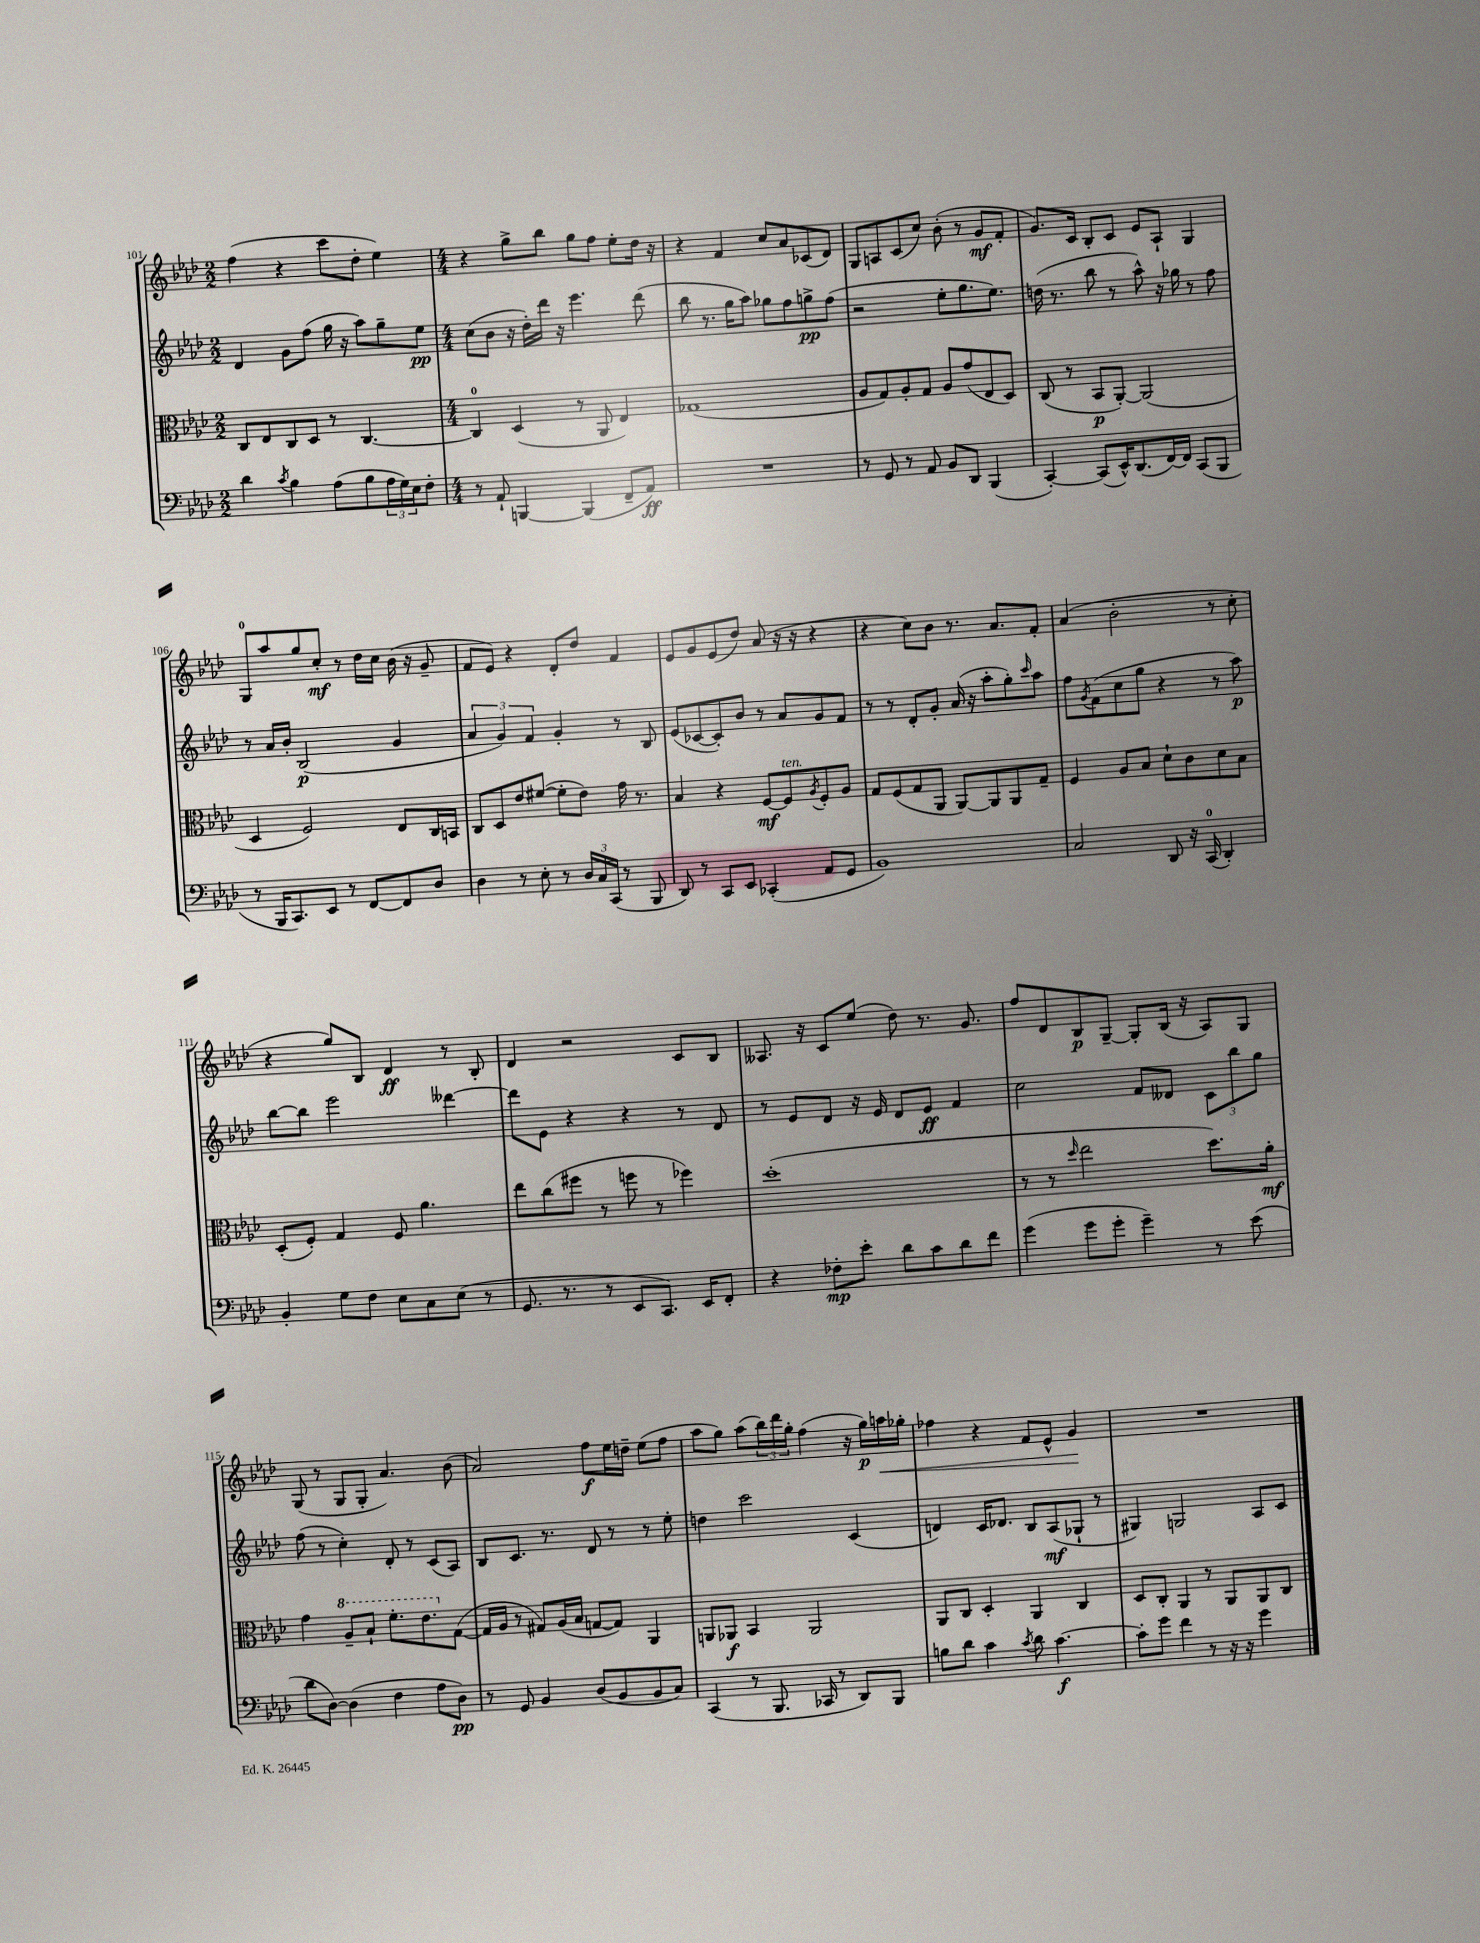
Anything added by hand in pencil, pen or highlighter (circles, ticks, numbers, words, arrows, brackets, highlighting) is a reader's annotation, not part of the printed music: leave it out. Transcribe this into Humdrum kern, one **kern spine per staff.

**kern	**kern	**kern	**kern
*staff4	*staff3	*staff2	*staff1
*clefF4	*clefC3	*clefG2	*clefG2
*k[b-e-a-d-]	*k[b-e-a-d-]	*k[b-e-a-d-]	*k[b-e-a-d-]
*M2/2	*M2/2	*M2/2	*M2/2
4d-	8C	4d-	(4ff
.	8E-	.	.
8qc	.	.	.
4B-	8C	8g	4r
.	8D-	(8ff	.
(8A-	8r	16gg	8ccc
.	.	16r	.
8B-	[4.C	8aa-)	8dd-'
24A-	.	8gg~	4ee-)
24G)	.	.	.
24E-	.	.	.
8F'	.	8ee-	.
=	=	=	=
*M4/4	*M4/4	*M4/4	*M4/4
8r	4C]	(8cc	4r
8AA-`	.	8b-	.
[4BBB	(4D-	16r	8gg^
.	.	16dd-')	.
.	.	16ddd-	8bb-
.	.	16r	.
(4BBB]	8r	4.eee-	8gg
.	8AA-	.	8ff
8FF~	4E-)	.	8ee-'
8AA-)	.	(8ddd-	16dd-
.	.	.	16r
=	=	=	=
1r	(1G-	8bb-	4r
.	.	8.r	.
.	.	.	4f
.	.	16gg	.
.	.	8aa-)	.
.	.	8gg-	8cc
.	.	8ff	8a-
.	.	8gg^	(8c-
.	.	(8ff	8d-)
=	=	=	=
8r	8A-	2r	8G
8GG	8G)	.	8A
8r	8A-'	.	(8c
8AA-	8G	.	8cc)
8BB-	8A-	8ee-'	(8b-'
8DD-	(8g	8.gg	8r
(4BBB-	8E-	.	8g
.	.	8.ee-)	.
.	8D-)	.	8f'
=	=	=	=
[4CC')	(8C	(16dd	8.g)
.	.	8.r	.
.	8r	.	.
.	.	.	16c
(8CC]	8BB-	8bb-	8B-'
16EE-^^)	[8AA-')	8r	8c
(8.DD-	.	.	.
.	(2AA-]	8aa-^^)	8e-
[16FF)	.	16r	8A-`
16FF]	.	16gg-	.
(8CC	.	8r	4G
8BBB-	.	8ff	.
=	=	=	=
8r	4D-	8r	8G
16BBB-	.	16a-	8aa-
8.CC)	.	16b-'	.
.	2F)	(2B-	8gg
8EE-	.	.	8cc'
8r	.	.	8r
[8FF	.	.	16dd-
.	.	.	16cc
8FF]	8E-	4g	(16b-
.	.	.	16r
8D-	16C	.	8g~
.	16BB	.	.
=	=	=	=
4D-	8C	6a-	8f
.	8D-	.	8e-)
.	.	6g)	.
8r	8e-	.	4r
.	.	6f	.
8E-'	([8f#	.	.
8r	8f#']	4g'	8d-'
24D-	8e-)	.	8dd-
24C	.	.	.
(24CC	.	.	.
8r	16g	8r	4f
.	8.r	.	.
8BBB-	.	8B-	.
=	=	=	=
8DD-)	4B-	(8e-	8e-
8r	.	[8c-	8g
8CC	4r	8c-'])	(8e-
8EE-	.	8b-	8dd-)
(4CC-'	[8F	8r	(8a-
.	8F]	8a-	16r
.	.	.	16r
.	8qA-	.	.
8AA-	8F'	8g	4r
8GG	8A-	8f	.
=	=	=	=
1BB-)	8G	8r	4r
.	(8F	8r	.
.	8G	8d-'	8cc)
.	8AA-	8g'	8b-
.	[8AA-)	(16a-	8.r
.	.	16r	.
.	8AA-]	8aa-'	.
.	.	.	8.a-
.	8AA-	8gg')	.
.	.	16qqccc	.
.	8G~	8aa-	8f'
=	=	=	=
2C	4F	8ff	(4a-
.	.	8qg	.
.	.	(8f	.
.	8A-	8cc	2b-'
.	8B-	8gg	.
8DD-	8d-`	4r	.
16r	8c	.	.
(16CC	.	.	.
4DD-')	8d-	8r	8r
.	8B-	8aa-)	8cc'
=	=	=	=
4BB-'	(8D-'	[8bb-	4r
.	8F')	8bb-]	.
8G	4G	2eee-	8gg)
8F	.	.	8B-
8E-	8F	.	4d-
8C	4.a-	.	.
(8E-	.	[4ddd--	8r
8r	.	.	8B-'
=	=	=	=
8.GG	8ee-	8ddd--]	4d-
.	(8cc	8e-	.
8.r	.	.	.
.	8ff#	4r	2r
8r	8r	.	.
8EE-	8ff	4r	.
8.CC)	8r	.	.
.	4ff-)	8r	8c
16EE-	.	.	.
8FF'	.	8d-	8B-
=	=	=	=
4r	(1dd-'	8r	8.A--
.	.	8e-	.
.	.	.	16r
8F-'	.	8d-	8c
8e-'	.	16r	(8ee-
.	.	16e-	.
8d-	.	8d-	8dd-)
8c	.	8e-	8.r
8d-	.	4f	.
.	.	.	8.g
8f	.	.	.
=	=	=	=
(4g	8r	2cc	8ff
.	8r	.	8d-
.	16qqdd-	.	.
8g	2ee-	.	8B-
8g'	.	.	[8G~
4g~)	.	8f	8G']
.	.	8d--	(16B-
.	.	.	16r
8r	8.dd-)	12c	8A-)
.	.	12bb-	.
(8e-	.	.	8G
.	.	12gg	.
.	16a-'	.	.
=	=	=	=
8d-	4g	(8ff	(8G
[8D-)	.	8r	8r
(4D-]	8a-~	4cc')	8G
.	8b-`	.	8G'
4F	8.ff'	8d-'	4.a-)
.	.	8r	.
.	8.ee-	.	.
8A-	.	(8c	.
8D-)	([8G	8A-)	(8b-
=	=	=	=
8r	16G]	8B-	2a-)
.	16A-	.	.
8GG	8r	8.c	.
4BB-	8G#)	.	.
.	.	8.r	.
.	(16A-	.	.
.	16B-	.	.
(8D-	[8G	8d-	8ff
8BB-	8G])	8r	16ee-
.	.	.	16dd~
8BB-	4AA-	8r	(8ee-
8C)	.	8ee-'	8ff
=	=	=	=
(4CC	8AA	4dd	8aa-
.	8AA-	.	8gg)
8r	4BB-	2ccc	(8aa-
8.BBB-	.	.	24bb-)
.	.	.	24ddd-
.	.	.	24gg'
.	2AA-	.	(4ff
16CC-	.	.	.
8r	.	.	.
8DD-)	.	(4c	16r
.	.	.	16gg)
8BBB-	.	.	16aa
.	.	.	16gg-'
=	=	=	=
8B	8AA-	4d)	4ff-
8d-	8C	.	.
4c	4D-'	16c	4r
.	.	8.d-	.
8qc	.	.	.
8d-	4AA-	8B-	8f
[4.c	.	(8A-	8e-^^
.	4C	8G-`	4g
.	.	8r	.
=	=	=	=
8c']	8D-	4G#)	1r
8g	8C'	.	.
4f	4AA-	2G	.
8r	8r	.	.
16r	8AA-	.	.
16r	.	.	.
4g	8AA-	8A-	.
.	8C	8c	.
==	==	==	==
*-	*-	*-	*-
